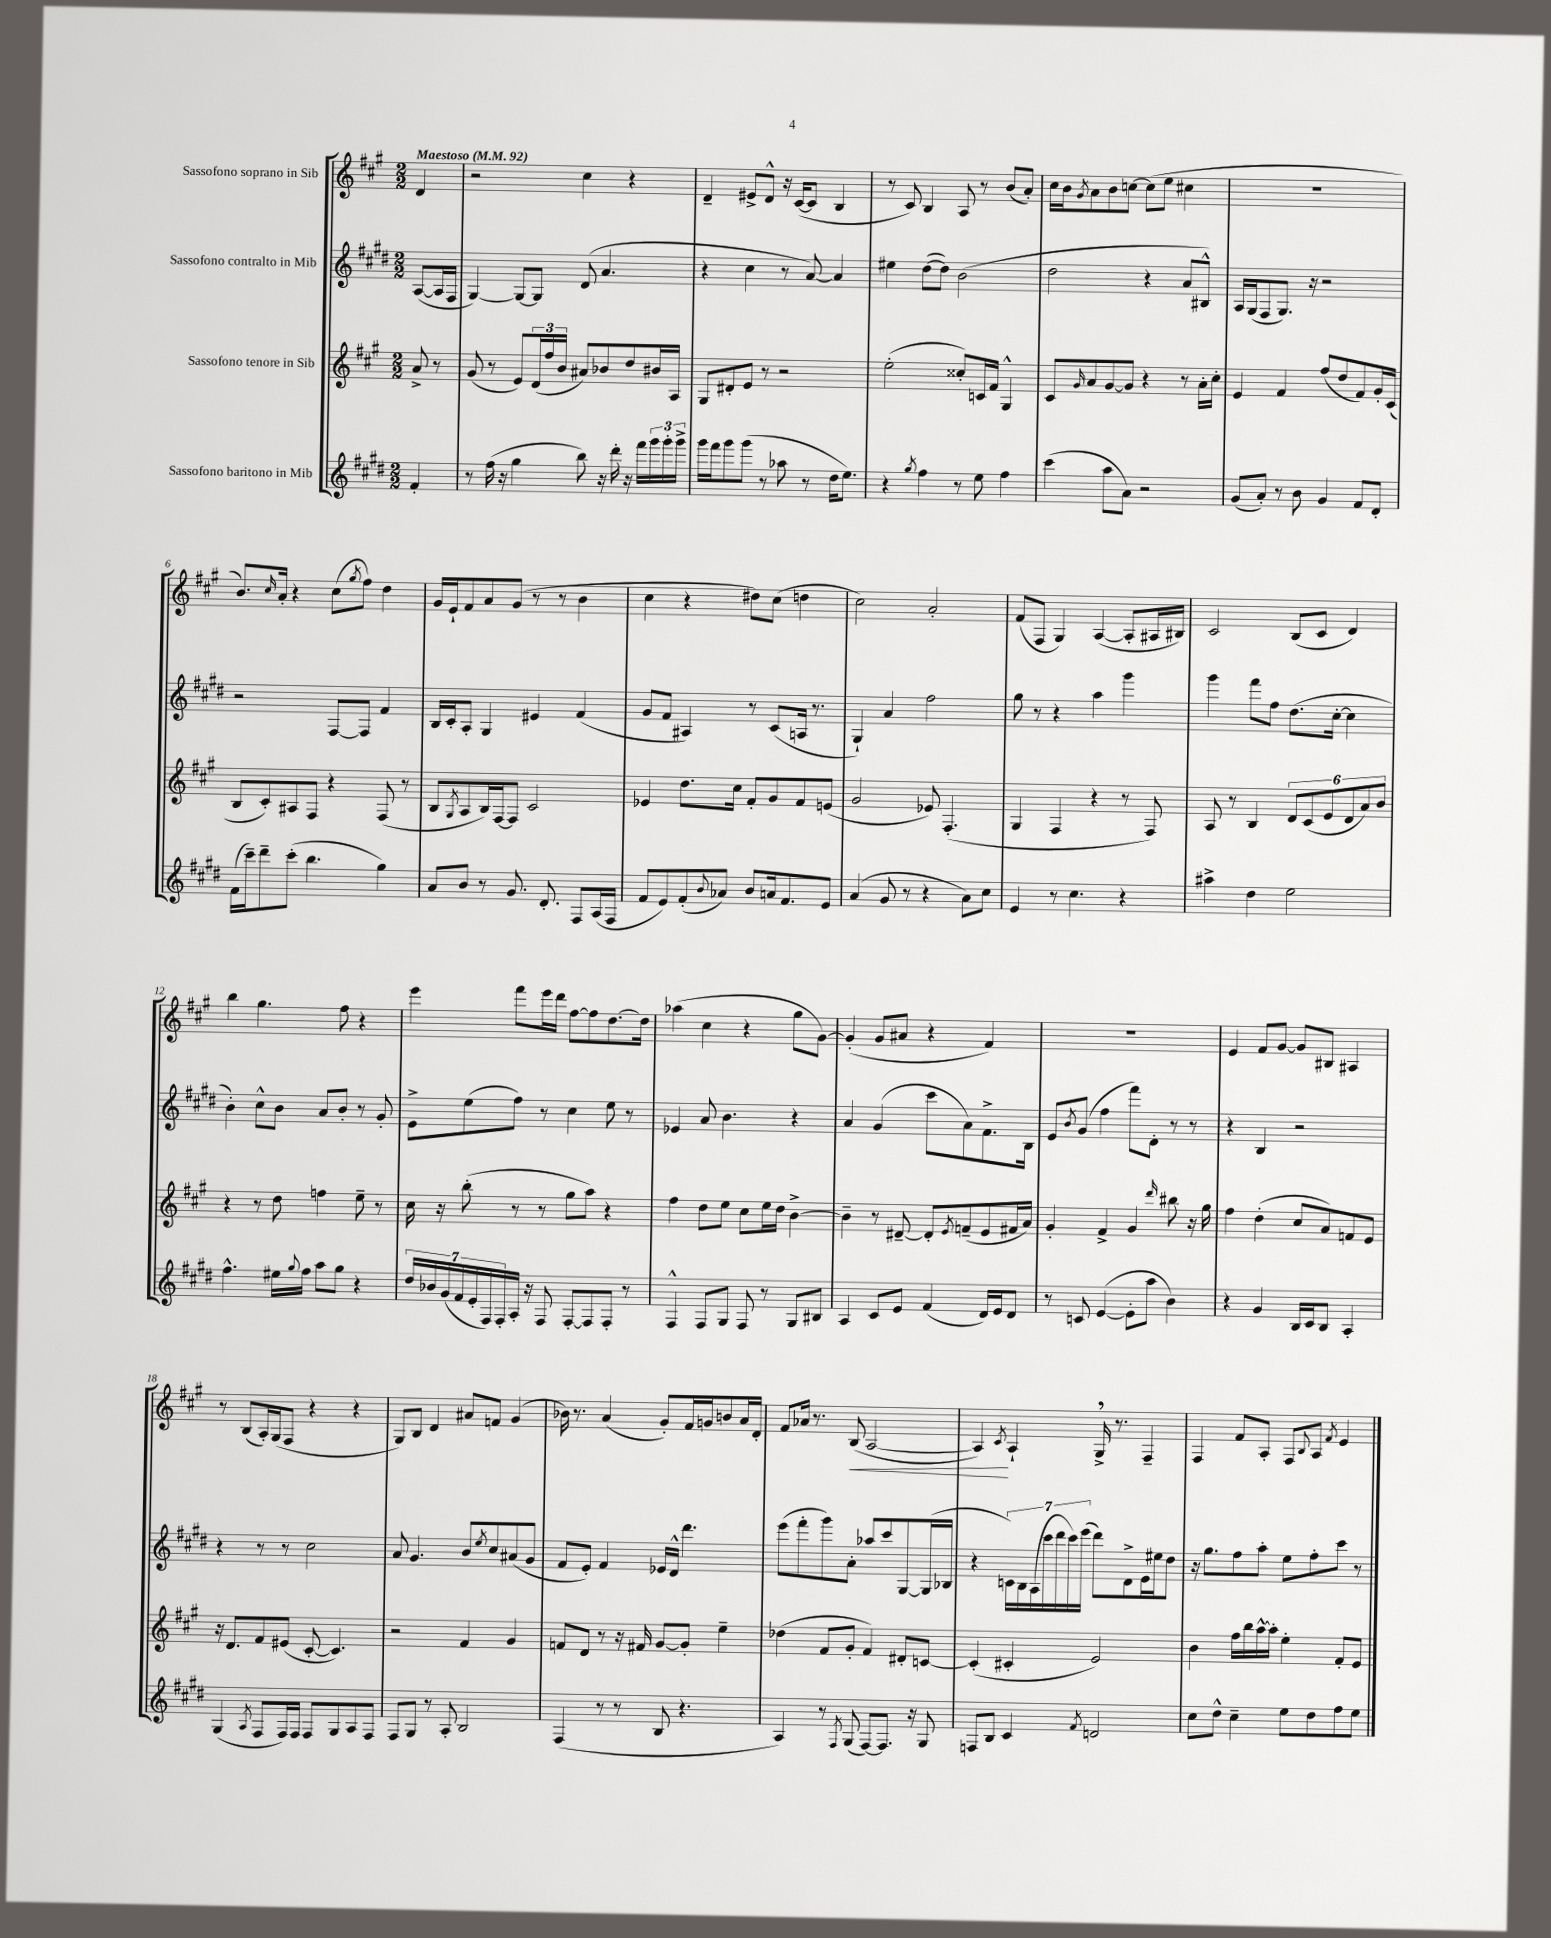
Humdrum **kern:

**kern	**kern	**kern	**kern
*staff4	*staff3	*staff2	*staff1
*clefG2	*clefG2	*clefG2	*clefG2
*k[f#c#g#d#]	*k[f#c#g#]	*k[f#c#g#d#]	*k[f#c#g#]
*M2/2	*M2/2	*M2/2	*M2/2
*MM92	*MM92	*MM92	*MM92
4f#'	8a^	([8A	4d
.	8r	16A]	.
.	.	16F#	.
=	=	=	=
8r	(8g#	[4G#)	2r
(16ff#	8r	.	.
16r	.	.	.
4gg#	8e)	8G#_	.
.	(24d	8G#]	.
.	24ff#	.	.
.	24b	.	.
8bb)	8a#)	(8d#	4cc#
16r	8b-	4.a	.
16ddd#'	.	.	.
16r	8dd	.	4r
16fff#	.	.	.
24ggg#	16b#	.	.
24ggg#'	.	.	.
.	16A	.	.
24ggg#^	.	.	.
=	=	=	=
16ggg#	8G#	4r	4d~
16fff#	.	.	.
8ggg#	8d#'	.	.
(8ggg#	8e	4cc#	8e#^
8r	8r	.	8d^^
8aa-	2r	8r	16r
.	.	.	([16c#
8r	.	[8a)	8c#]
16dd#	.	4a]	4B
8.ee)	.	.	.
=	=	=	=
4r	(2ee'	4ee#	8r
.	.	.	8c#)
8qgg#	.	.	.
4ff#	.	([8dd#	4B
.	.	8dd#])	.
8r	8cc##')	(2b	8A
8ee	16c	.	8r
.	16f#	.	.
4ff#	4G#^^	.	(8b
.	.	.	8a')
=	=	=	=
(4ccc#	8c#	2dd#	16cc#
.	.	.	16b
.	16qqg#	.	8qg#
.	8a	.	8a
8aa	[8g#	.	8b
8a)	8g#]	.	[8cc
2r	4r	4r	(8cc]
.	.	.	8ee
.	8r	8a	4cc#
.	16a'	8B#^^)	.
.	16cc#'	.	.
=	=	=	=
(8g#	4e	16A	1r
.	.	(16G#	.
8a')	.	8F#	.
8r	4f#	8.G#)	.
8b	.	.	.
.	.	16r	.
4g#	(8ff#	2r	.
.	8dd	.	.
8f#	8f#)	.	.
8d#'	16g#'	.	.
.	(16c#	.	.
=	=	=	=
(16f#	8B	2r	8.b)
16ccc#~)	.	.	.
8ddd#~	8c#')	.	.
.	.	.	16qqcc#
.	.	.	16a'
(8ccc#'	8A#	.	4r
4.bb	8F#	.	.
.	4r	[8F#	(8cc#
.	.	.	8qgg#
.	.	8F#]	8ff#)
4gg#)	(8F#	4f#	4dd
.	8r	.	.
=	=	=	=
8a	8B	16B	16g#
.	.	16c#'	16e`
.	8qG#	.	.
8b	8A	8A'	8f#
8r	16B)	4G#	8a
.	[16F#	.	.
8.g#	8F#]	.	(8g#
.	2c#	4e#	8r
8.d#'	.	.	.
.	.	.	8r
8F#	.	(4f#	4b
(16A	.	.	.
16F#	.	.	.
=	=	=	=
8f#	4e-	8g#	4cc#
8e)	.	8f#	.
(8f#'	8.dd	4A#)	4r
8qqb	.	.	.
8a-)	.	.	.
.	16cc#	.	.
8b	8f#'	8r	8dd#)
16a	8g#	(8c#	(8cc#
8.f#	.	.	.
.	8f#	16A	4dd
.	.	8.r	.
8e	(8e	.	.
=	=	=	=
(4a	2g#	4G#`)	2cc#)
8g#	.	4a	.
8r	.	.	.
4r	8e-)	2ff#	2a'
.	(4.F#'	.	.
8a)	.	.	.
8cc#	.	.	.
=	=	=	=
4e	4G#	8gg#	(8f#
.	.	8r	8F#
8r	4F#	4r	4G#)
4.cc#	.	.	.
.	4r	4aa	([4A
4r	8r	4ggg#	8A']
.	8F#)	.	16A#
.	.	.	16B#)
=	=	=	=
4aa#^	8A	4ggg#	2c#
.	8r	.	.
4dd#	4B	8fff#	.
.	.	8ff#	.
2ee	12d	(8.dd#	(8B
.	(12c#	.	.
.	.	.	8c#
.	12e	.	.
.	.	[16cc#'	.
.	12d	4cc#]	4d)
.	12a)	.	.
.	12b	.	.
=	=	=	=
4.ff#^^	4r	4b')	4bb
.	8r	8cc#^^	4.gg#
16ee#	8dd	8b	.
8qqgg#	.	.	.
16ff#	.	.	.
8aa	4ff	8a	.
8gg#	.	8b'	8ff#
4r	8ee~	8r	4r
.	8r	8g#'	.
=	=	=	=
28dd#	16cc#	8e^	4eee
28b-	.	.	.
.	16r	.	.
(28g#	.	.	.
28f#	.	.	.
.	(8bb'	(8ee	.
28e'	.	.	.
28F#)	.	.	.
28F#'	.	.	.
16A'	8r	8ff#)	8fff#
16r	.	.	.
8F#	8r	8r	16eee
.	.	.	16ddd
[8F#'	8gg#	4cc#	[8ff#
8F#]	8aa)	.	8ff#]
8F#'	4r	8ee	[8.dd
8r	.	8r	.
.	.	.	16dd]
=	=	=	=
4F#^^	4ff#	4e-	(4aa-
8F#	8dd	8a	4cc#
8G#	8ee	4.b	.
8F#	8cc#	.	4r
8r	16ee	.	.
.	16dd	.	.
8G#	[4b^	4r	8gg#
8B#	.	.	[8g#)
=	=	=	=
4A	4b~]	4a	(4g#']
8c#	8r	(4g#	8g#
8e	[8d#~	.	8a#
(4f#	8d#']	8ccc#	4r
.	8qe	.	.
.	(8f~	8a)	.
16d#)	8e	8.f#^	4f#)
16e	.	.	.
8d#	16f#	.	.
.	16a)	16B	.
=	=	=	=
8r	4g#'	8e	1r
.	.	8qb	.
8c	.	(8g#	.
([4e	4f#^	4ff#	.
8e']	4g#	8fff#)	.
8aa	.	8d#'	.
.	16qqddd	.	.
4b)	8bb#	8r	.
.	16r	8r	.
.	16gg#	.	.
=	=	=	=
4r	4ff#	4r	4e
4g#	(4dd'	4B	8f#
.	.	.	[8g#
16B	8cc#	2r	8g#]
16c#	.	.	.
8B	8a)	.	8B#
4A'	8f	.	4A#
.	8e	.	.
=	=	=	=
(4G#	16r	4r	8r
.	8.d	.	.
.	.	.	(8B
8qA	.	.	.
8F#	8f#	8r	16A')
.	.	.	(16G#
16F#)	(8e#	8r	8F#
16F#	.	.	.
8F#	[8c#'	2cc#	4r
8G#	4.c#])	.	.
8A	.	.	4r
8F#	.	.	.
=	=	=	=
8F#	2r	8a	8G#)
8G#	.	4.g#	8B
8r	.	.	4d
8A'	.	.	.
2B	4f#	8b	8a#
.	.	8qee	.
.	.	8cc#	8f
.	4g#	(8a#	(4g#
.	.	8g#	.
=	=	=	=
(4F#	8f	8f#	16b-)
.	.	.	8.r
.	8d	8e')	.
8r	8r	4f#	(4a
8r	16r	.	.
.	16f#	.	.
8B	[8g#	16e-	8g#')
.	.	16d#^^	.
4.r	8g#']	4.ddd#	16f#
.	.	.	16g
.	4ee~	.	8b
.	.	.	16a
.	.	.	16d'
=	=	=	=
4A)	(4dd-	(8eee	8f#
.	.	8fff#'	16a-
.	.	.	8.r
8r	8f#	8ggg#)	.
8qF#	.	.	.
(8G#	8g#'	8a'	(8B
[8F#)	4f#)	8aa-	[2A
8.F#]	.	8ccc#	.
.	8d#'	[8G#	.
16r	.	.	.
8G#	[8c	(16G#]	.
.	.	16B-	.
=	=	=	=
8F	(4c']	4r	4A])
8B	.	.	.
.	.	.	8qc#
4c#	4c#'	28c)	4A`
.	.	28B	.
.	.	(28A	.
.	.	28ccc#	.
.	.	28ddd#	.
.	.	28ccc#)	.
.	.	(28eee	.
8qf#	.	.	.
2d	2e)	8ddd#)	16G#^
.	.	.	8.r
.	.	8d#^	.
.	.	16e	4F#~
.	.	16ee#	.
.	.	8dd#	.
=	=	=	=
8cc#	4b	16r	4F#
.	.	8.gg#	.
8dd#^^	.	.	.
4cc#~	16ff#	8ff#	8f#
.	16bb	.	.
.	[16aa^^	8aa'	8A'
.	16aa']	.	.
8ee	4ee'	8ee	8F#
.	.	.	8qqB
8dd#	.	8ff#'	8A
.	.	.	8qf#
8ff#	8f#'	8ccc#	4e
8ee	8e	8r	.
==	==	==	==
*-	*-	*-	*-
